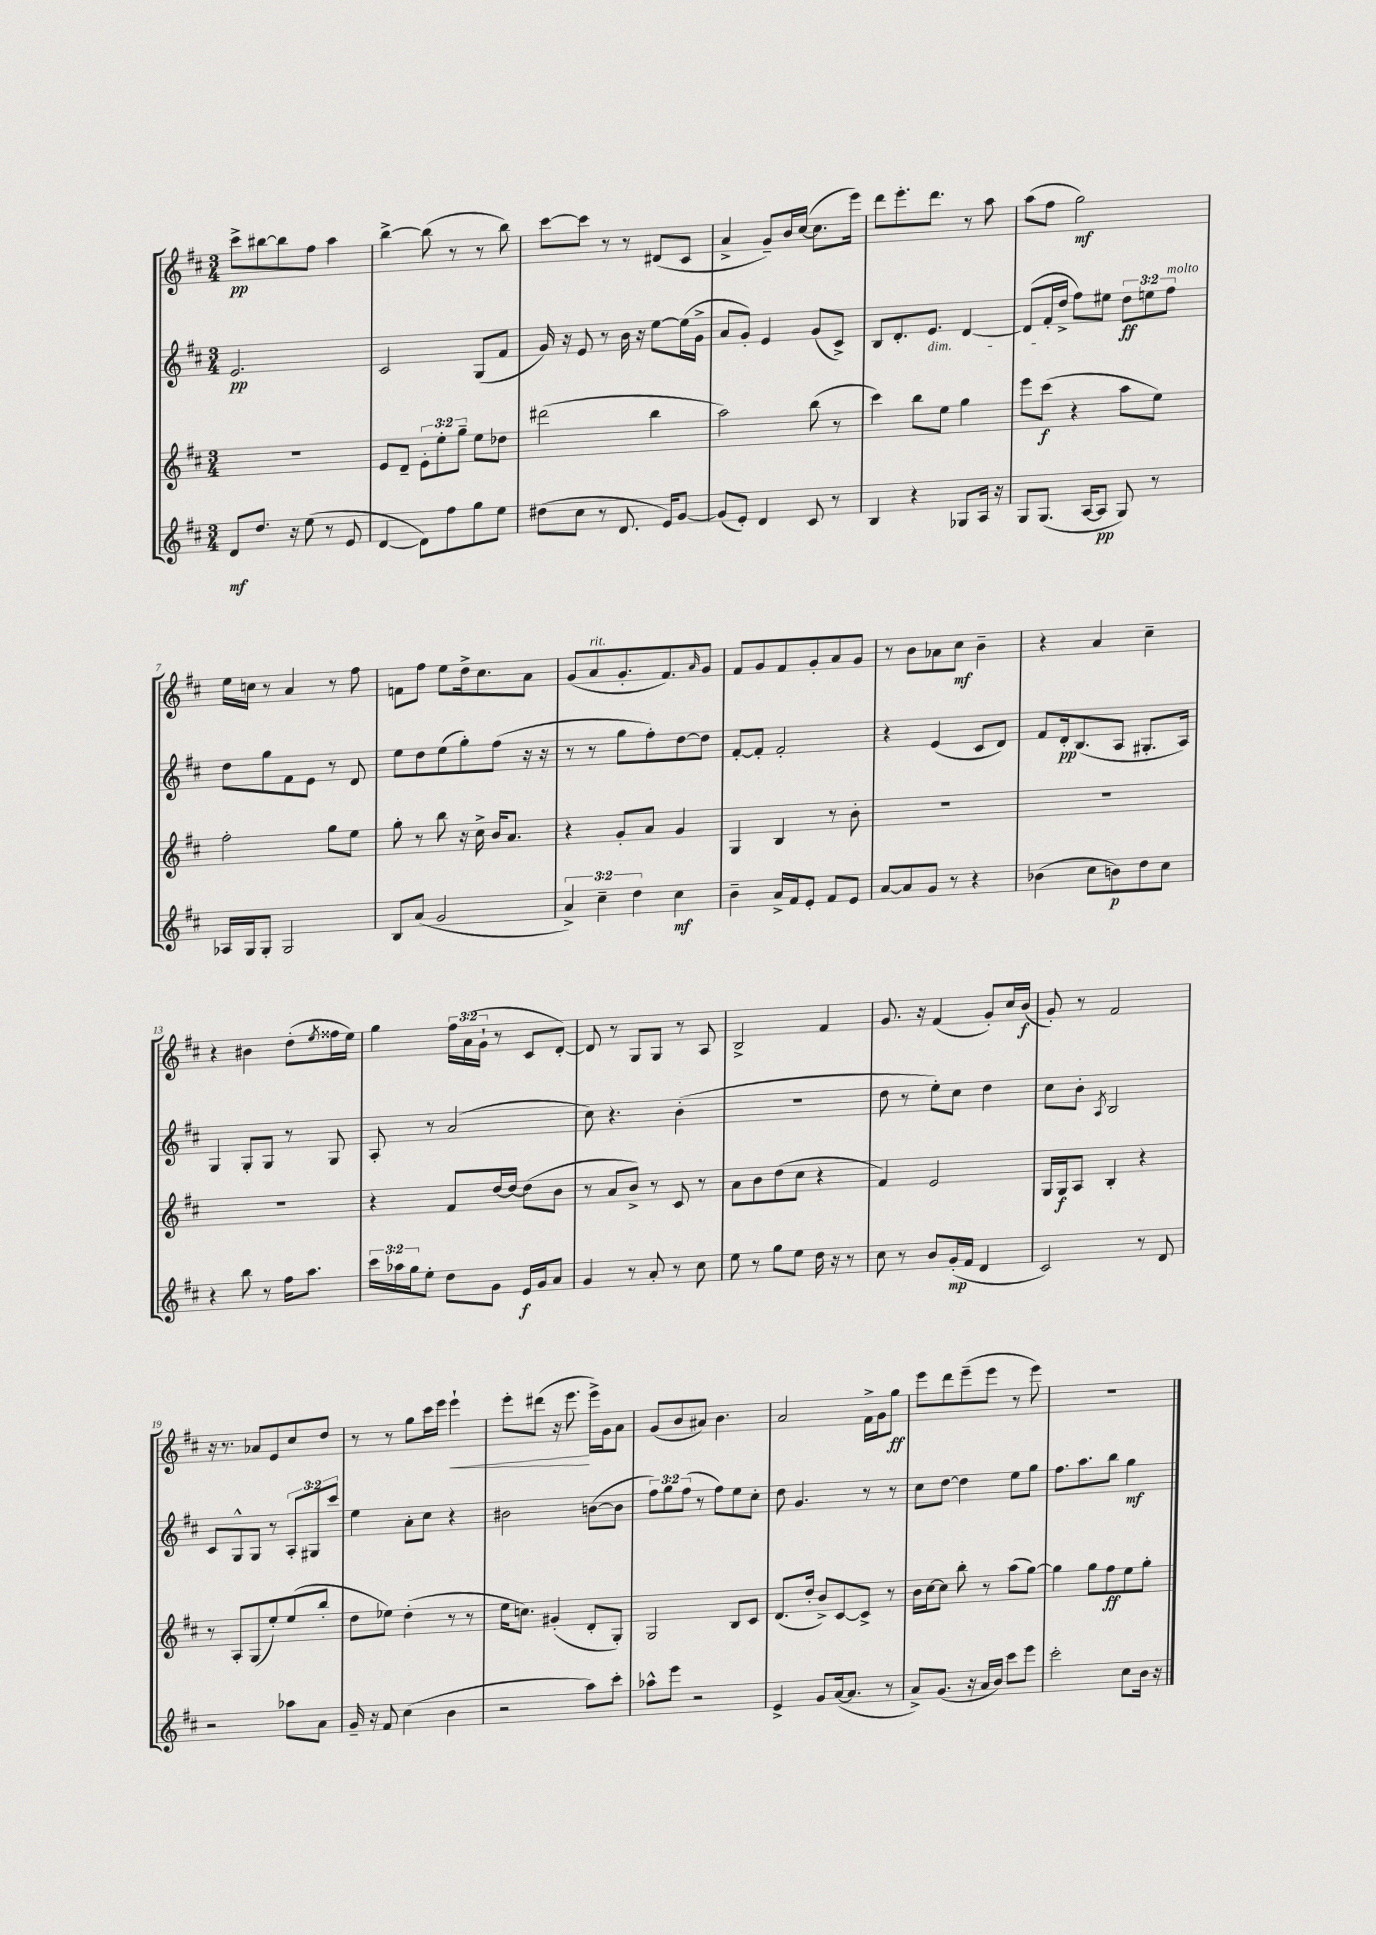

**kern	**dynam	**kern	**dynam	**kern	**dynam	**kern	**dynam
*part4	*part4	*part3	*part3	*part2	*part2	*part1	*part1
*staff4	*staff4	*staff3	*staff3	*staff2	*staff2	*staff1	*staff1
*clefG2	*	*clefG2	*	*clefG2	*	*clefG2	*
*k[f#c#]	*	*k[f#c#]	*	*k[f#c#]	*	*k[f#c#]	*
*M3/4	*	*M3/4	*	*M3/4	*	*M3/4	*
=1	=1	=1	=1	=1	=1	=1	=1
8d/L	mf	2.r	.	2.e/	pp	8ccc#^\L	pp
8.dd/J	.	.	.	.	.	[8bb#X\	.
.	.	.	.	.	.	8bb#\]	.
16r	.	.	.	.	.	.	.
(8ee\	.	.	.	.	.	8ff#\J	.
8r	.	.	.	.	.	4aa\	.
8e/	.	.	.	.	.	.	.
=2	=2	=2	=2	=2	=2	=2	=2
[4d/	.	8e/L	.	2c#/	.	[4bb^\	.
.	.	8d~/J	.	.	.	.	.
8d\L])	.	12e'\L	.	.	.	(8bb\]	.
.	.	12ee'\	.	.	.	.	.
8ff#\	.	.	.	.	.	8r	.
.	.	12gg~\J	.	.	.	.	.
8gg\	.	8ee\L	.	(8G/L	.	8r	.
8ee\J	.	8dd-X\J	.	8f#/J	.	8bb\)	.
=3	=3	=3	=3	=3	=3	=3	=3
(8dd#X\L	.	(2ddd#X\	.	16g/)	.	[8ccc#\L	.
.	.	.	.	16r	.	.	.
8cc#\J	.	.	.	8e/	.	8ccc#\J]	.
8r	.	.	.	8r	.	8r	.
8.d/	.	.	.	16b\	.	8r	.
.	.	.	.	16r	.	.	.
.	.	4bb\	.	[8ee\L	.	(8d#X/L	.
16e/KL)	.	.	.	.	.	.	.
[8g/J	.	.	.	(16ee\L]	.	8c#/J	.
.	.	.	.	16g^\JJ	.	.	.
=4	=4	=4	=4	=4	=4	=4	=4
(8g/L]	.	2aa\)	.	8a/L	.	4a^/	.
8e'/J)	.	.	.	8g'/J)	.	.	.
4d/	.	.	.	4e/	.	8g~/L)	.
.	.	.	.	.	.	16b/L	.
.	.	.	.	.	.	([16cc#/JJ	.
8c#/	.	(8bb\	.	(8g/L	.	8.cc#\L]	.
8r	.	8r	.	8c#^/J)	.	.	.
.	.	.	.	.	.	16eee\Jk)	.
=5	=5	=5	=5	=5	=5	=5	=5
4B/	.	4ccc#\)	.	8B/L	.	8ddd\L	.
.	.	.	.	8.d'/	.	8.eee'\	.
4r	.	8bb\L	.	.	.	.	.
!	!	!	!	!LO:TX:b:i:t=dim.	!	!	!
.	.	.	.	8.e/J	.	8.ddd\J	.
.	.	8ee\J	.	.	.	.	.
8G-X/L	.	4gg\	.	[4d/	.	8r	.
16A/Jk	.	.	.	.	.	8aa\	.
16r	.	.	.	.	.	.	.
=6	=6	=6	=6	=6	=6	=6	=6
8G/L	.	8eee\L	.	(8d/L]	.	(8aa\L	.
(8.G/J	.	(8ccc#\J	f	16f#'/L	.	8ff#\J	.
.	.	.	.	16dd^/JJ	.	.	.
.	.	4r	.	8ff#\L)	.	2gg\)	mf
[16A/KL	.	.	.	.	.	.	.
8A/J]	pp	.	.	8ee#X\J	.	.	.
8G/)	.	8aa\L	.	12dd\L	ff	.	.
.	.	.	.	12een\	.	.	.
8r	.	8ee\J)	.	.	.	.	.
!	!	!	!	!LO:TX:a:i:t=molto	!	!	!
.	.	.	.	12ff#\J	.	.	.
!!LO:LB:g=z
=7	=7	=7	=7	=7	=7	=7	=7
16A-X/LL	.	2ff#'\	.	8dd\L	.	16ee\LL	.
16G/J	.	.	.	.	.	16ccn\JJ	.
8G'/J	.	.	.	8gg\	.	8r	.
2G/	.	.	.	8f#\	.	4a/	.
.	.	.	.	8e\J	.	.	.
.	.	8gg\L	.	8r	.	8r	.
.	.	8ee\J	.	8d/	.	8ff#\	.
=8	=8	=8	=8	=8	=8	=8	=8
8B/L	.	8gg'\	.	8ee\L	.	8fn\L	.
(8a/J	.	8r	.	8dd\	.	8ff#\J	.
2g/	.	8bb\	.	(8ee\	.	8ee\L	.
.	.	16r	.	8gg'\)	.	16dd^\k	.
.	.	16cc#^\	.	.	.	8.cc#\	.
.	.	16b/KL	.	(8ff#\J	.	.	.
.	.	8.a/J	.	.	.	.	.
.	.	.	.	16r	.	8a\J	.
.	.	.	.	16r	.	.	.
=9	=9	=9	=9	=9	=9	=9	=9
6a^/)	.	4r	.	8r	.	(8g/L	.
!	!	!	!	!	!	!LO:TX:a:i:t=rit.	!
.	.	.	.	8r	.	8a/	.
6cc#~\	.	.	.	.	.	.	.
.	.	8g'/L	.	8gg\L	.	8.g'/	.
6dd\	.	.	.	.	.	.	.
.	.	8a/J	.	8ff#'\)	.	.	.
.	.	.	.	.	.	8.f#/)	.
4cc#\	mf	4g/	.	[8dd\	.	.	.
.	.	.	.	.	.	16qqa/	.
.	.	.	.	8dd\J]	.	8g/J	.
=10	=10	=10	=10	=10	=10	=10	=10
4b~\	.	4G/	.	[8f#'/L	.	8f#/L	.
.	.	.	.	8f#'/J]	.	8g/	.
16a^/LL	.	4B/	.	2f#'/	.	8f#/	.
16f#/J	.	.	.	.	.	.	.
8e'/J	.	.	.	.	.	8g'/	.
8f#/L	.	8r	.	.	.	8a/	.
8e/J	.	8b'\	.	.	.	8g/J	.
=11	=11	=11	=11	=11	=11	=11	=11
[8a/L	.	2.r	.	4r	.	8r	.
8a/]	.	.	.	.	.	8b\L	.
8g/J	.	.	.	(4e/	.	8a-X\	.
8r	.	.	.	.	.	8cc#\J	mf
4r	.	.	.	8c#/L	.	4b~\	.
.	.	.	.	8d/J)	.	.	.
=12	=12	=12	=12	=12	=12	=12	=12
(4b-X\	.	2.r	.	8f#/L	.	4r	.
.	.	.	.	16d'/k	pp	.	.
.	.	.	.	(8.B/	.	.	.
8cc#\L	.	.	.	.	.	4a/	.
8bn\)	p	.	.	8A/J	.	.	.
8dd\	.	.	.	8.G#X'/L	.	4cc#~\	.
8cc#\J	.	.	.	.	.	.	.
.	.	.	.	16A/Jk)	.	.	.
!!LO:LB:g=z
=13	=13	=13	=13	=13	=13	=13	=13
4r	.	2.r	.	4G/	.	4r	.
8bb\	.	.	.	8G'/L	.	4b#X\	.
8r	.	.	.	8G/J	.	.	.
16ff#\KL	.	.	.	8r	.	(8dd'\L	.
8.aa\J	.	.	.	.	.	.	.
.	.	.	.	.	.	8qee/	.
.	.	.	.	8G/	.	16ff##X\L	.
.	.	.	.	.	.	16ee\JJ)	.
=14	=14	=14	=14	=14	=14	=14	=14
24ccc#\LL	.	4r	.	8A'/	.	4gg\	.
24aa-X\	.	.	.	.	.	.	.
24gg\J	.	.	.	.	.	.	.
8ee'\J	.	.	.	8r	.	.	.
8dd\L	.	8f#/L	.	(2a/	.	24ff#\LL	.
.	.	.	.	.	.	(24a\	.
.	.	.	.	.	.	24g`\JJ	.
8g\J	.	[16dd/L	.	.	.	8r	.
.	.	16dd/JJ_	.	.	.	.	.
16e/LL	f	(8dd\L]	.	.	.	8c#/L	.
16g/J	.	.	.	.	.	.	.
8a/J	.	8b\J	.	.	.	[8d'/J)	.
=15	=15	=15	=15	=15	=15	=15	=15
4g/	.	8r	.	8cc#\)	.	8d/]	.
.	.	8a/L	.	4.r	.	8r	.
8r	.	8b^/J)	.	.	.	8G/L	.
8a'/	.	8r	.	.	.	8G/J	.
8r	.	8c#/	.	(4b'\	.	8r	.
8cc#\	.	8r	.	.	.	8A/	.
=16	=16	=16	=16	=16	=16	=16	=16
8ee\	.	8a\L	.	2.r	.	2B^/	.
8r	.	8b\	.	.	.	.	.
8gg\L	.	(8dd\	.	.	.	.	.
8ee\J	.	8cc#\J	.	.	.	.	.
16dd\	.	4r	.	.	.	4f#/	.
16r	.	.	.	.	.	.	.
8r	.	.	.	.	.	.	.
=17	=17	=17	=17	=17	=17	=17	=17
8cc#\	.	4f#/)	.	8dd\	.	8.g/	.
8r	.	.	.	8r	.	.	.
.	.	.	.	.	.	16r	.
8b/L	.	2e/	.	8ee'\L)	.	(4f#/	.
(16g'/L	mp	.	.	8cc#\J	.	.	.
16f#/JJ	.	.	.	.	.	.	.
4d/	.	.	.	4dd\	.	8g'/L)	.
.	.	.	.	.	.	16cc#/L	.
.	.	.	.	.	.	(16b/JJ	f
=18	=18	=18	=18	=18	=18	=18	=18
2c#/)	.	16G/LL	.	8cc#\L	.	8g'/)	.
.	.	16G/J	f	.	.	.	.
.	.	8A/J	.	8b'\J	.	8r	.
.	.	.	.	8qA/	.	.	.
.	.	4B'/	.	2B/	.	2f#/	.
8r	.	4r	.	.	.	.	.
8d/	.	.	.	.	.	.	.
!!LO:LB:g=z
=19	=19	=19	=19	=19	=19	=19	=19
2r	.	8r	.	8c#/L	.	16r	.
.	.	.	.	.	.	8.r	.
.	.	8A'/L	.	8G^^/	.	.	.
.	.	(8G/	.	8G/J	.	8a-X/L	.
.	.	8ee'/)	.	8r	.	8e/	.
8aa-X\L	.	(8ee/	.	12A'/L	.	8cc#/	.
.	.	.	.	12G#X/	.	.	.
8a\J	.	8bb'/J	.	.	.	8dd/J	.
.	.	.	.	12ccc#/J	.	.	.
=20	=20	=20	=20	=20	=20	=20	=20
16g~/	.	8dd\L	.	4ee\	.	8r	.
16r	.	.	.	.	.	.	.
8f#/	.	8ee-X\J)	.	.	.	8r	.
(4cc#\	.	(4dd'\	.	8a'\L	.	8gg\L	.
.	.	.	.	8cc#\J	.	16ccc#\L	.
.	.	.	.	.	.	16eee\JJ	.
!	!	!	!	!	!	!	!LO:HP:b
4b\	.	8r	.	4r	.	4eee`\	<
.	.	8r	.	.	.	.	.
=21	=21	=21	=21	=21	=21	=21	=21
2r	.	16ee\KL	.	2b#X\	.	8eee'\L	.
.	.	8.ccn\J)	.	.	.	.	.
.	.	.	.	.	.	(8ddd#X\J	.
.	.	(4g#X'/	.	.	.	16r	.
.	.	.	.	.	.	8.eee\	.
8aa\L)	.	8d'/L	.	([8bn\L	.	16eee^\LL)	[
.	.	.	.	.	.	16g\J	.
8ccc#'\J	.	8G'/J)	.	8b\J]	.	8a\J	.
=22	=22	=22	=22	=22	=22	=22	=22
8aa-X^^\L	.	2G/	.	12ff#\L)	.	(8g/L	.
.	.	.	.	12gg\	.	.	.
8eee\J	.	.	.	.	.	8b/	.
.	.	.	.	(12ff#\J	.	.	.
2r	.	.	.	8r	.	8a#X/J)	.
.	.	.	.	8ff#\L)	.	4.b\	.
.	.	8B/L	.	8ee\	.	.	.
.	.	8c#/J	.	8cc#'\J	.	.	.
=23	=23	=23	=23	=23	=23	=23	=23
4e^/	.	(8.d/L	.	8dd\	.	2a/	.
.	.	.	.	4.g/	.	.	.
.	.	16dd'/Jk	.	.	.	.	.
8g/L	.	8b^/L)	.	.	.	.	.
([16a/k	.	[8c#/	.	.	.	.	.
8.a/J]	.	.	.	.	.	.	.
.	.	8c#^/J]	.	8r	.	16f#^\LL	.
.	.	.	.	.	.	16g\J	.
8r	.	8r	.	8r	.	8gg\J	ff
=24	=24	=24	=24	=24	=24	=24	=24
8a^/L)	.	16b\LL	.	8cc#\L	.	8eee\L	.
.	.	[16cc#\J	.	.	.	.	.
(8.g/J	.	8cc#\J]	.	[8dd\J	.	8ddd\	.
.	.	8bb'\	.	4dd\]	.	(8eee~\	.
16r	.	.	.	.	.	.	.
16a/LL	.	8r	.	.	.	8eee\J	.
16b/JJ)	.	.	.	.	.	.	.
8ccc#\L	.	(8aa\L	.	8ee\L	.	8r	.
8eee\J	.	[8gg\J)	.	8gg\J	.	8eee\)	.
=25	=25	=25	=25	=25	=25	=25	=25
2ccc#'\	.	4gg\]	.	8.ff#\L	.	2.r	.
.	.	.	.	8.aa\	.	.	.
.	.	8gg\L	.	.	.	.	.
.	.	8ff#\	ff	8bb\J	.	.	.
8cc#\L	.	8ee\	.	4gg\	mf	.	.
16b\Jk	.	8gg'\J	.	.	.	.	.
16r	.	.	.	.	.	.	.
==	==	==	==	==	==	==	==
*-	*-	*-	*-	*-	*-	*-	*-
